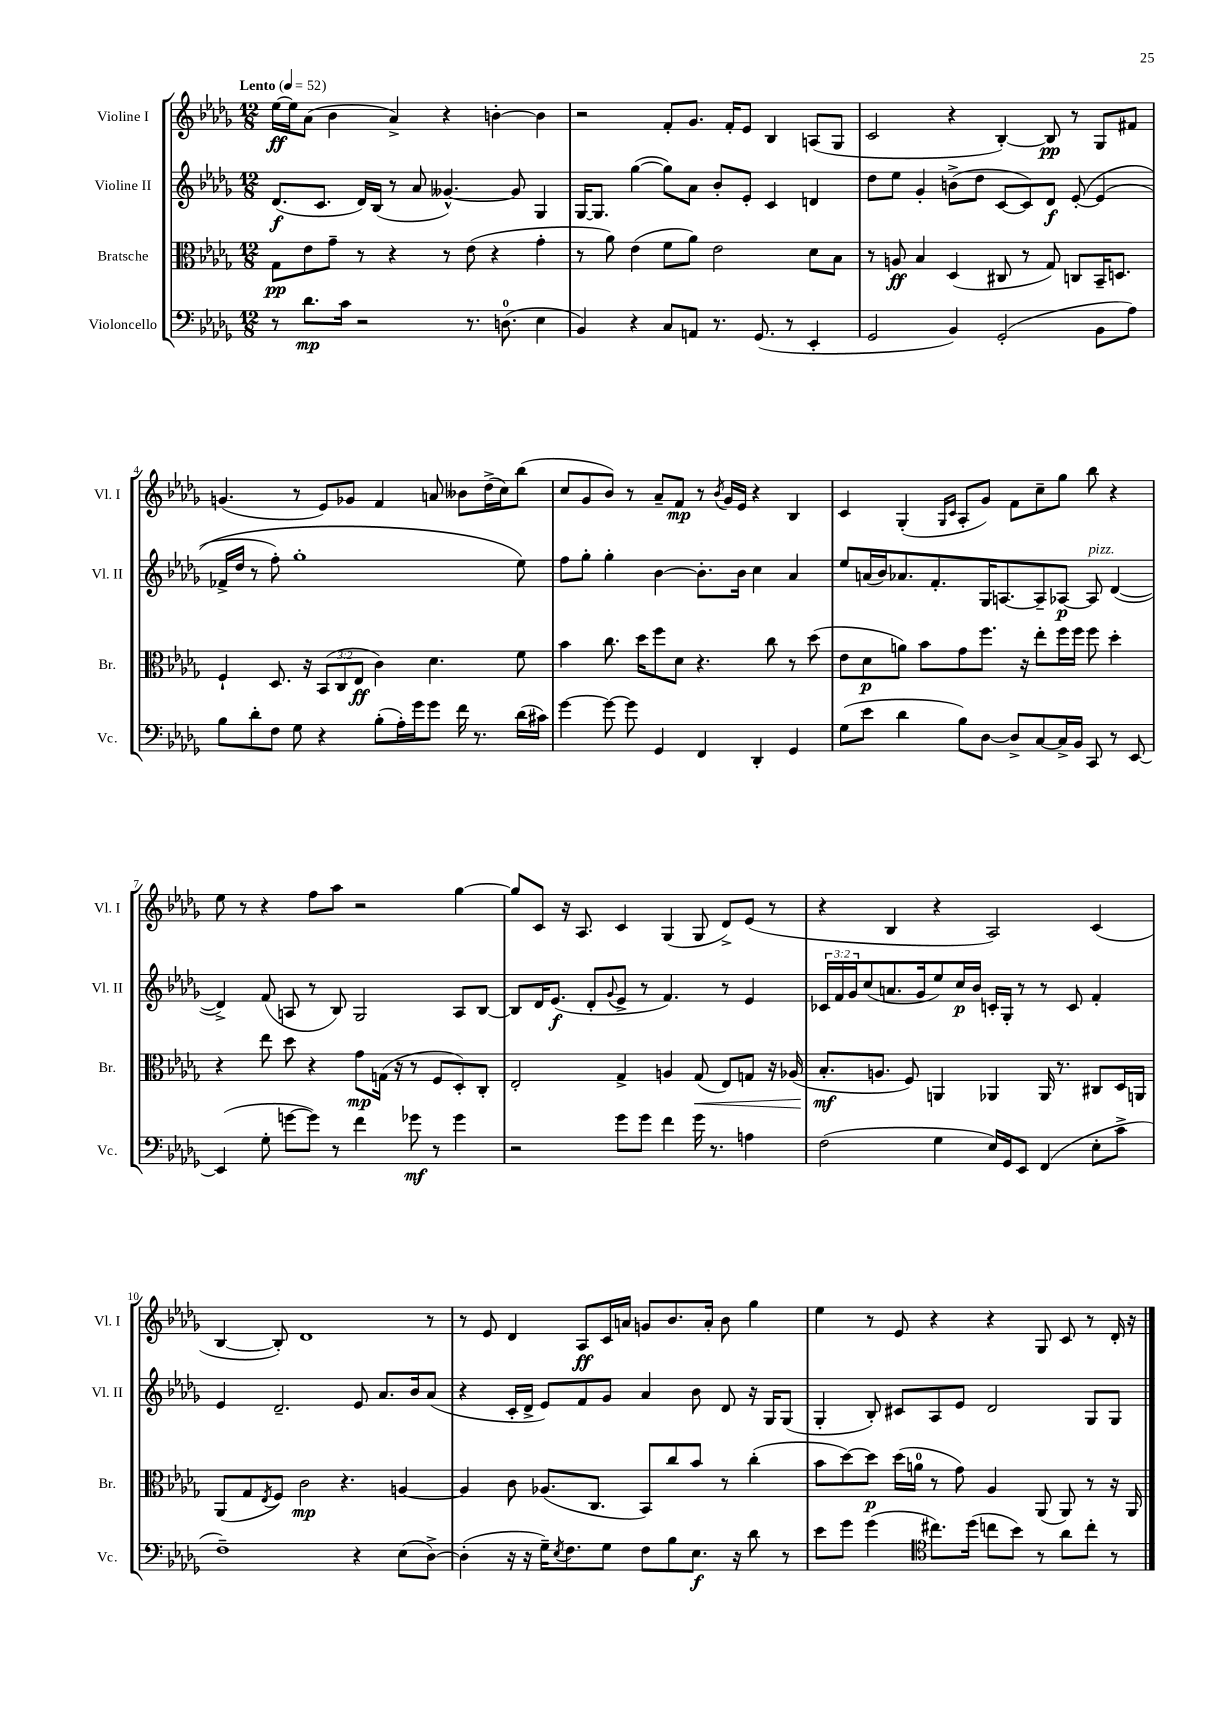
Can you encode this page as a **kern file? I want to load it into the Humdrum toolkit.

**kern	**kern	**kern	**kern
*staff4	*staff3	*staff2	*staff1
*clefF4	*clefC3	*clefG2	*clefG2
*k[b-e-a-d-g-]	*k[b-e-a-d-g-]	*k[b-e-a-d-g-]	*k[b-e-a-d-g-]
*M12/8	*M12/8	*M12/8	*M12/8
*MM52	*MM52	*MM52	*MM52
8r	8G-\L	(8.d-/L	[16ee-\LL
.	.	.	16ee-\]J
8.d-\L	8e-\	.	(8a-\J
.	.	8.c/J	.
.	8g-~\J	.	4b-\
16c\Jk	.	.	.
2r	8r	16d-/LL)	.
.	.	(16B-/JJ	.
.	4r	8r	4a-^/)
.	.	8a-/	.
.	8r	[4.g--^^/)	4r
8.r	(8e-\	.	.
.	4r	.	[4b'\
(8.D\	.	.	.
.	.	8g--/]	.
4E-\	4g-'\	4G-/	4b\]
=	=	=	=
4BB-/)	8r	[16G-/LK	2r
.	.	8.G-/]J	.
.	8a-\)	.	.
4r	(4e-\	([4gg-\	.
8C/L	8f\L	8gg-\]L)	8f'/L
8AA/J	8a-\J)	8a-\J	8.g-/J
8.r	2e-\	8b-'/L	.
.	.	.	16f'/LK
.	.	8e-'/J	8e-/J
(8.GG-/	.	.	.
.	.	4c/	4B-/
8r	.	.	.
4EE-'/	8d-\L	4d/	(8A/L
.	8B-\J	.	8G-/J
=	=	=	=
2GG-/	8r	8dd-\L	2c/
.	8A/	8ee-\J	.
.	4B-/	4g-'/	.
4BB-/)	(4D-/	(8b^\L	4r
.	.	8dd-\J	.
(2GG-'/	8C#/	[8c/L	[4B-'/)
.	8r	8c/])	.
.	8G-/)	8d-/J	8B-/]
.	8C/L	&([8e-'/	8r
8BB-\L	16BB-~/K	(4e-/]	8G-/L
.	8.D/J	.	.
8A-\J)	.	.	8f#/J
=	=	=	=
8B-\L	4F`/	16f-^/LL	(4.g/
.	.	16dd-/JJ	.
8d-'\	.	8r	.
8F\J	8.D-/	8ff'\)	.
8G-\	.	1gg-'	8r
.	16r	.	.
4r	(12BB-/L	.	8e-/L)
.	12C/	.	.
.	.	.	8g-/J
.	12E-/J	.	.
(8B-'\L	4c\)	.	4f/
16A-'\L)	.	.	.
16g-\J	.	.	.
8g-\J	4.d-\	.	8a/
16f\	.	.	8b--\L
8.r	.	.	.
.	.	.	(16dd-^\L
.	.	.	16cc\J)
(16d-\LL	8f\	8ee-\&)	(8bb-\J
16c#\JJ)	.	.	.
=	=	=	=
[4g-\	4b-\	8ff\L	8cc/L
.	.	8gg-'\J	8g-/
8g-\_	8.cc\	4gg-'\	8b-/J)
8g-\]	.	.	8r
.	16dd-\LK	.	.
4GG-/	8ff\	[4b-\	8a-~/L
.	8d-\J	.	8f/J
4FF/	4.r	8.b-'\]L	8r
.	.	.	8qb-/
.	.	.	16g-/LL
.	.	16b-\Jk	16e-/JJ
4DD-'/	.	4cc\	4r
.	8cc\	.	.
4GG-/	8r	4a-/	4B-/
.	(8dd-\	.	.
=	=	=	=
(8G-\L	8e-\L	8ee-/L	4c/
8e-\J	8d-\	(16a/L	.
.	.	16b-/J)	.
4d-\	8a\J)	8.a-/	(4G-'/
.	8b-\L	.	.
.	.	8.f'/	.
.	.	.	16qqG-/LL
.	.	.	16qqc/JJ
8B-\L)	8g-\	.	8A-'/L
[8D-\J	8.ff\J	16G-/K	8g-/J)
.	.	[8.A/	.
8D-^/]L	.	.	8f\L
.	16r	.	.
[8C/	8ee-'\L	8A~/]	8cc~\
16C^/]L	16ff\L	[8A-/J	8gg-\J
16BB-/JJ	16ff\JJ	.	.
8CC/	8ff\	8A-/]	8bb-\
8r	4dd-'\	([4d-/	4r
[8EE-/	.	.	.
=	=	=	=
(4EE-/]	4r	4d-^/])	8ee-\
.	.	.	8r
8G-'\	8ee-\	(8f/	4r
[8g\L	8dd-\	8A/	.
8g\]J)	4r	8r	8ff\L
8r	.	8B-/)	8aa-\J
4f\	8g-\L	2G-/	2r
.	(16G\Jk	.	.
.	16r	.	.
8g-\	8r	.	.
8r	8F/L	.	.
4g-\	8D-'/)	8A/L	[4gg-\
.	8C'/J	[8B-/J	.
=	=	=	=
2r	2E-'/	8B-/]L	8gg-/]L
.	.	16d-/K	8c/J
.	.	(8.e-/J	.
.	.	.	16r
.	.	.	8.A-/
.	.	8d-'/L	.
.	.	8qqg-/	.
8g-\L	4G-^/	8e-^/J	4c/
8g-\J	.	8r	.
4f\	4A/	4.f/)	(4G-/
16g-\	(8G-/	.	8G-/
8.r	.	.	.
.	8E-/L)	8r	8d-^/L)
4A\	8G/J	4e-/	(8e-/J
.	16r	.	8r
.	(16A-/	.	.
=	=	=	=
(2F\	8.B-'/L	24c-/LL	4r
.	.	24f/	.
.	.	24g-/J	.
.	.	(8cc/	.
.	8.A/J	.	.
.	.	8.a/	4B-/
.	8F/)	.	.
.	.	16g-/k	.
4G-\	4AA/	8ee-/)	4r
.	.	16cc/L	.
.	.	16b-/JJ	.
16E-/LL)	4AA-/	16c'/LL	2A-/)
16GG-/J	.	16G-'/JJ	.
8EE-/J	.	8r	.
(4FF/	16AA-/	8r	.
.	8.r	.	.
.	.	8c/	.
8E-'\L	8C#/L	4f'/	(4c/
8c^\J	16D-/L	.	.
.	16AA/JJ	.	.
=	=	=	=
1F~)	(8AA-/L	4e-/	[4B-/
.	8G-/	.	.
.	8qE-/	.	.
.	8F/J)	2.d-~/	8B-'/])
.	2c\	.	1d-
.	4.r	.	.
4r	.	8e-/	.
.	.	8.a-/L	.
(8E-\L	[4A/	.	.
.	.	16b-/k	.
[8D-^\J)	.	(8a-/J	8r
=	=	=	=
(4D-'\]	4A/]	4r	8r
.	.	.	8e-/
16r	8c\	16c'/LL	4d-/
16r	.	16d-^/JJ	.
16G-~\LK)	(8.A-/L	8e-/L)	.
8qE-/	.	.	.
8.F\	.	.	.
.	.	8f/	8A-/L
.	8.C/J	.	.
8G-\J	.	8g-/J	16c/L
.	.	.	16a/JJ
8F\L	8BB-/L)	4a-/	8g/L
8B-\	8cc/	.	8.b-/
8.E-\J	8b-/J	8b-\	.
.	.	.	16a'/Jk
.	8r	8d-/	8b-\
16r	.	.	.
8d-\	(4cc'\	16r	4gg-\
.	.	16G-/LK	.
8r	.	(8G-/J	.
=	=	=	=
8e-\L	8b-\L	4G-'/	4ee-\
8g-\J	[8dd-\)	.	.
(4g-\	8dd-\]J	8B-'/)	8r
.	(16dd-\LL	8c#/L	8e-/
.	16a\JJ	.	.
*clefC4	*	*	*
8.cc#\L)	8r	8A-/	4r
.	8g-\)	8e-/J	.
(16dd-\Jk	.	.	.
8cc\L	4A-/	2d-/	4r
8b-\J)	.	.	.
8r	(8AA-/	.	8G-/
8a-\L	8AA-/)	.	8c/
8cc'\J	8r	8G-/L	8r
8r	16r	8G-/J	16d-'/
.	16AA-/	.	16r
==	==	==	==
*-	*-	*-	*-
